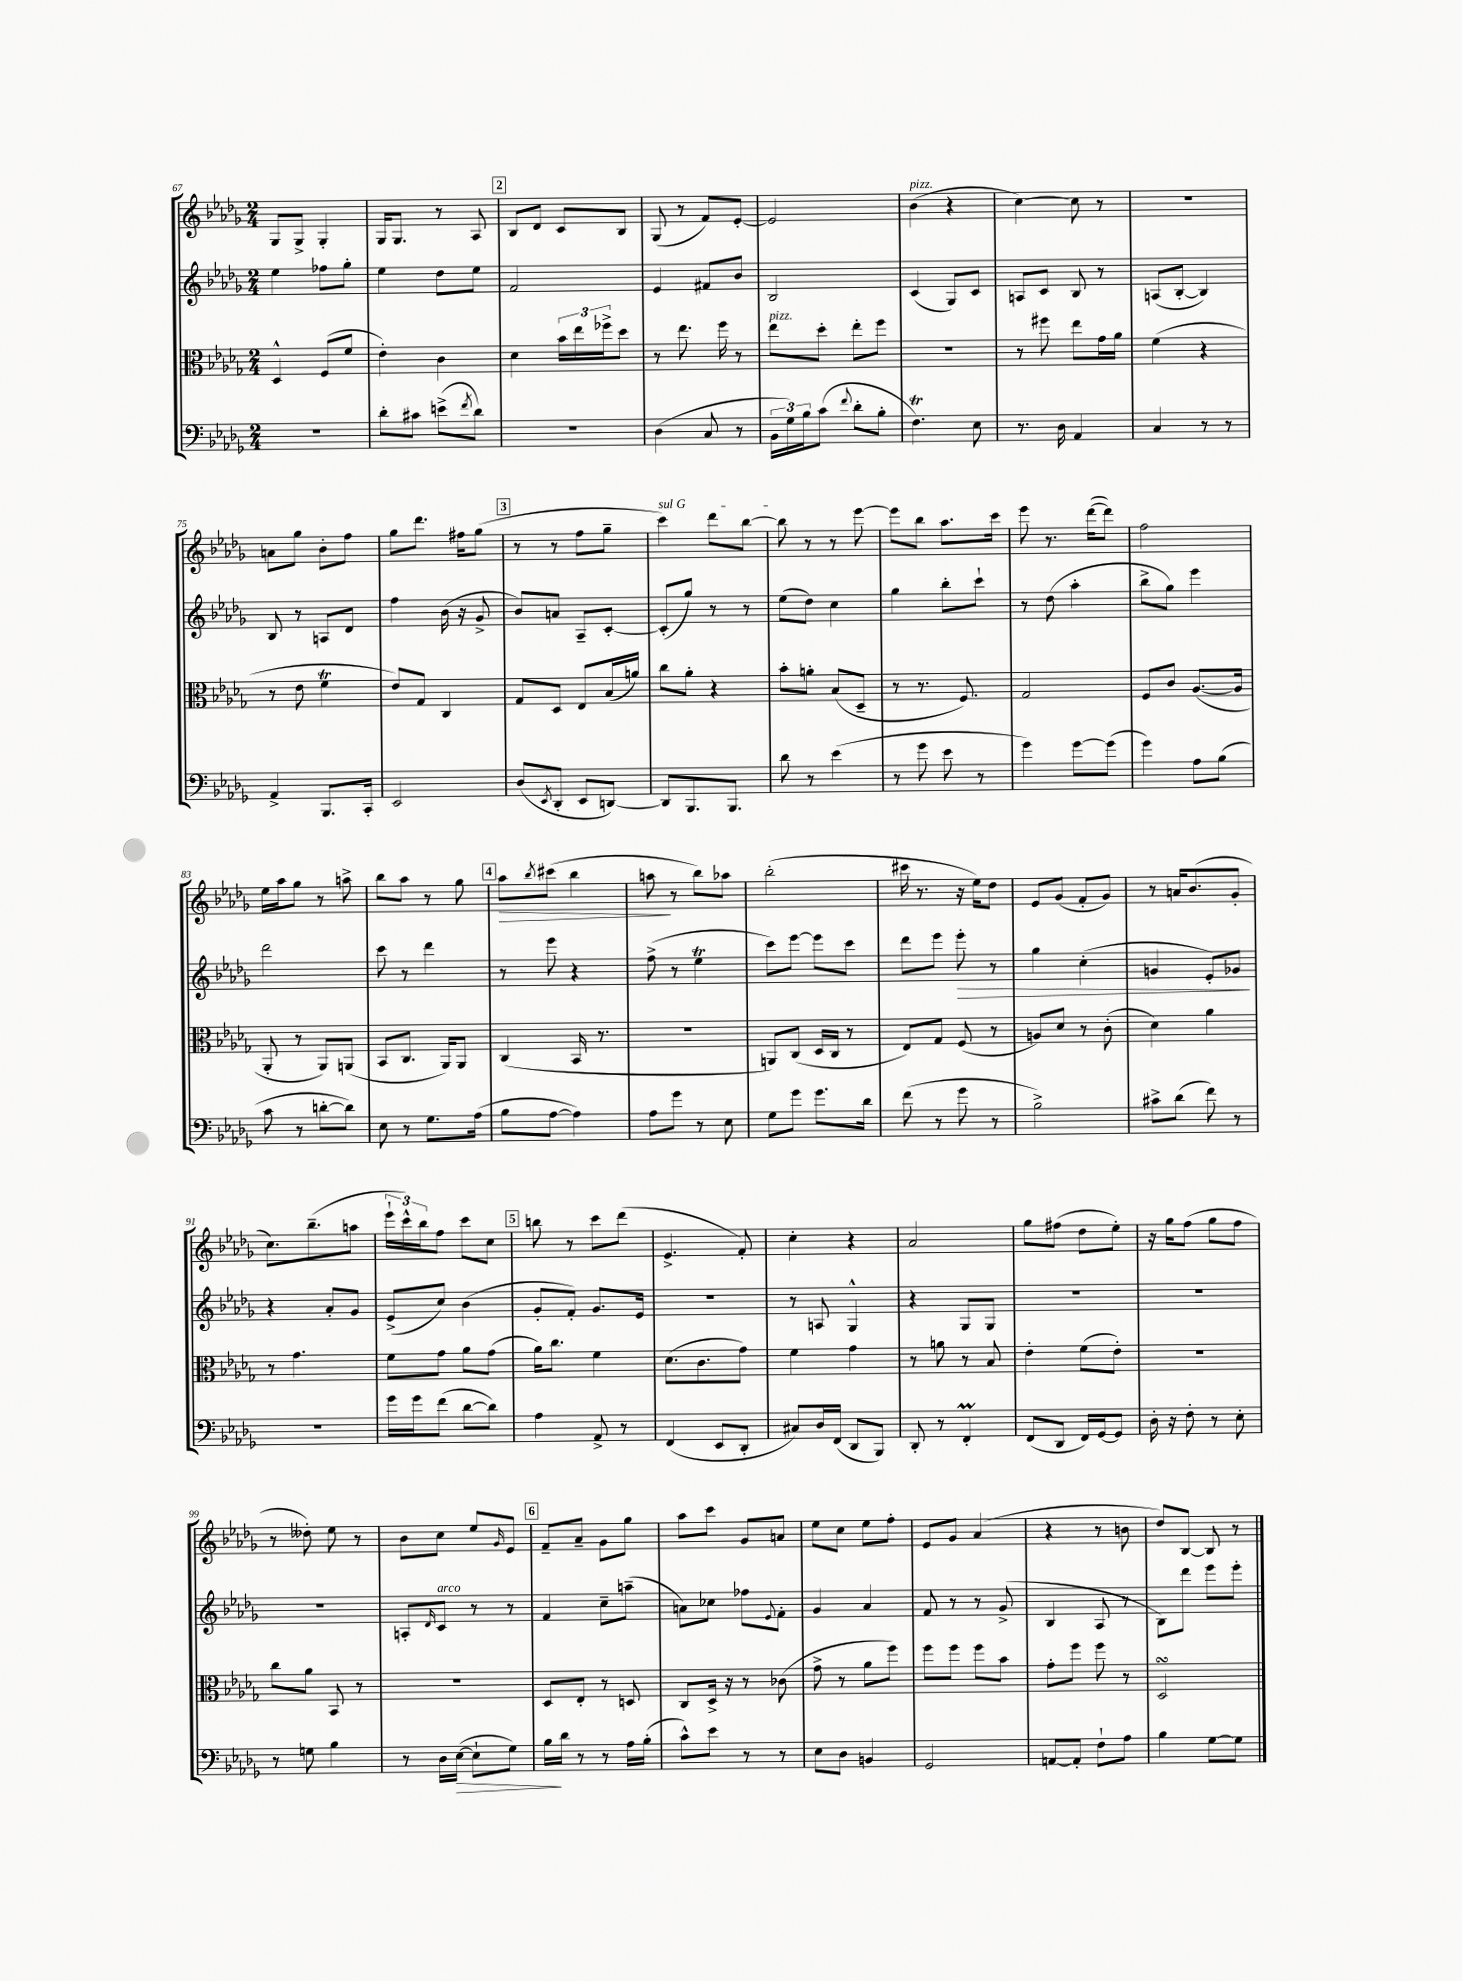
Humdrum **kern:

**kern	**dynam	**kern	**kern	**dynam	**kern	**dynam
*part4	*part4	*part3	*part2	*part2	*part1	*part1
*staff4	*staff4	*staff3	*staff2	*staff2	*staff1	*staff1
*clefF4	*	*clefC3	*clefG2	*	*clefG2	*
*k[b-e-a-d-g-]	*	*k[b-e-a-d-g-]	*k[b-e-a-d-g-]	*	*k[b-e-a-d-g-]	*
*M2/4	*	*M2/4	*M2/4	*	*M2/4	*
=67	=67	=67	=67	=67	=67	=67
2r	.	4D-^^/	4ee-\	.	8G-/L	.
.	.	.	.	.	8G-^/J	.
.	.	(8F/L	8ff-X\L	.	4G-'/	.
.	.	8f/J	8gg-'\J	.	.	.
=68	=68	=68	=68	=68	=68	=68
8d-'\L	.	4e-'\)	4ee-\	.	16G-/KL	.
.	.	.	.	.	8.G-/J	.
8c#X\J	.	.	.	.	.	.
(8en^\L	.	4c\	8dd-\L	.	8r	.
8qf/	.	.	.	.	.	.
8d-\J)	.	.	8ee-\J	.	8A-/	.
!!LO:REH:place=s1:t=2
=69	=69	=69	=69	=69	=69	=69
2r	.	4d-\	2f/	.	8B-/L	.
.	.	.	.	.	8d-/J	.
.	.	24b-\LL	.	.	8c/L	.
.	.	24ee-\	.	.	.	.
.	.	24ff-X^\J	.	.	.	.
.	.	8dd-\J	.	.	8B-/J	.
=70	=70	=70	=70	=70	=70	=70
(4D-\	.	8r	4e-/	.	(8G-/	.
.	.	8.ee-\	.	.	8r	.
8C/	.	.	8f#X/L	.	8f/L)	.
.	.	16ff\	.	.	.	.
8r	.	8r	8b-/J	.	[8e-'/J	.
=71	=71	=71	=71	=71	=71	=71
!	!	!LO:TX:a:i:t=pizz.	!	!	!	!
24BB-\LL	.	8ee-\L	2B-/	.	2e-/]	.
24G-\)	.	.	.	.	.	.
24B-\J	.	.	.	.	.	.
(8c\J	.	8dd-'\J	.	.	.	.
8qqf/	.	.	.	.	.	.
8d-'\L	.	8ee-'\L	.	.	.	.
8B-'\J	.	8ff\J	.	.	.	.
=72	=72	=72	=72	=72	=72	=72
!	!	!	!	!	!LO:TX:a:i:t=pizz.	!
4.Ft\)	.	2r	(4c/	.	(4b-\	.
.	.	.	8G-/L)	.	4r	.
8E-\	.	.	8c/J	.	.	.
=73	=73	=73	=73	=73	=73	=73
8.r	.	8r	8An/L	.	[4cc\)	.
.	.	8ff#X\	8c/J	.	.	.
16D-\	.	.	.	.	.	.
4AA-/	.	8ee-\L	8B-/	.	8cc\]	.
.	.	16g-\L	8r	.	8r	.
.	.	16a-\JJ	.	.	.	.
=74	=74	=74	=74	=74	=74	=74
4C/	.	(4f\	(8An/L	.	2r	.
.	.	.	[8B-'/J	.	.	.
8r	.	4r	4B-/])	.	.	.
8r	.	.	.	.	.	.
!!LO:LB:g=z
=75	=75	=75	=75	=75	=75	=75
4AA-^/	.	8r	8B-/	.	8an\L	.
.	.	8e-\	8r	.	8gg-\J	.
8.BBB-/L	.	4ft\	8An/L	.	8b-'\L	.
.	.	.	8d-/J	.	8ff\J	.
16CC'/Jk	.	.	.	.	.	.
=76	=76	=76	=76	=76	=76	=76
2EE-/	.	8e-/L)	4ff\	.	8gg-\L	.
.	.	8G-/J	.	.	8.ddd-\J	.
.	.	4C/	(16b-\	.	.	.
.	.	.	16r	.	16ff#X\KL	.
.	.	.	8g-^/	.	(8gg-\J	.
!!LO:REH:place=s1:t=3
=77	=77	=77	=77	=77	=77	=77
(8D-/L	.	8G-/L	8b-/L)	.	8r	.
8qEE-/	.	.	.	.	.	.
8DD-'/J	.	8D-/J	8an/J	.	8r	.
8EE-/L	.	8E-/L	8A-~/L	.	8ff\L	.
[8DDn/J)	.	(16B-/L	[8c'/J	.	8gg-~\J	.
.	.	16an/JJ)	.	.	.	.
=78	=78	=78	=78	=78	=78	=78
!	!	!	!	!	!LO:TX:a:i:t=sul G	!
8DD/L]	.	8cc\L	(8c'/L]	.	4ccc\)	.
8.BBB-/	.	8a-'\J	8gg-/J)	.	.	.
.	.	4r	8r	.	8ddd-\L	.
8.BBB-/J	.	.	.	.	.	.
.	.	.	8r	.	[8bb-\J	.
=79	=79	=79	=79	=79	=79	=79
8d-\	.	8b-'\L	(8ee-\L	.	8bb-\]	.
8r	.	8an'\J	8dd-\J)	.	8r	.
(4e-\	.	(8B-/L	4cc\	.	8r	.
.	.	8D-~/J	.	.	[8eee-\	.
=80	=80	=80	=80	=80	=80	=80
8r	.	8r	4gg-\	.	8eee-\L]	.
8g-\	.	8.r	.	.	8bb-\J	.
8e-\	.	.	8bb-'\L	.	8.aa-\L	.
.	.	8.F/)	.	.	.	.
8r	.	.	8ccc`\J	.	.	.
.	.	.	.	.	16ccc\Jk	.
=81	=81	=81	=81	=81	=81	=81
4g-\)	.	2G-/	8r	.	8eee-\	.
.	.	.	(8dd-\	.	8.r	.
[8g-\L	.	.	4aa-'\	.	.	.
.	.	.	.	.	([16ddd-\KL	.
(8g-\J]	.	.	.	.	8ddd-\J])	.
=82	=82	=82	=82	=82	=82	=82
4g-\)	.	8F/L	8bb-^\L	.	2ff\	.
.	.	8c/J	8gg-\J)	.	.	.
8A-\L	.	([8.A-/L	4eee-\	.	.	.
(8B-\J	.	.	.	.	.	.
.	.	16A-/Jk]	.	.	.	.
!!LO:LB:g=z
=83	=83	=83	=83	=83	=83	=83
8c\	.	8AA-'/	2ddd-\	.	16ee-\LL	.
.	.	.	.	.	16aa-\J	.
8r	.	8r	.	.	8gg-\J	.
[8dn'\L	.	8AA-/L)	.	.	8r	.
8d\J])	.	(8AAn/J	.	.	8aan^\	.
=84	=84	=84	=84	=84	=84	=84
8E-\	.	8BB-/L	8ccc\	.	8bb-\L	.
8r	.	8.C/J	8r	.	8aa-\J	.
8.G-\L	.	.	4ddd-\	.	8r	.
.	.	16AA-/KL)	.	.	.	.
.	.	8AA-/J	.	.	8gg-\	.
(16A-\Jk	.	.	.	.	.	.
!!LO:REH:place=s1:t=4
=85	=85	=85	=85	=85	=85	=85
!	!	!	!	!	!	!LO:HP:b
8B-\L	.	(4C/	8r	.	8aa-\L	>
.	.	.	.	.	8qbb-/	.
[8A-\J	.	.	8eee-\	.	(8ccc#X\J	.
4A-\])	.	16BB-/	4r	.	4bb-\	.
.	.	8.r	.	.	.	.
=86	=86	=86	=86	=86	=86	=86
8A-\L	.	2r	(8ff^\	.	8aan\	.
8g-\J	.	.	8r	.	8r	]
8r	.	.	4ee-T\	.	8bb-\L)	.
8E-\	.	.	.	.	8aa-X\J	.
=87	=87	=87	=87	=87	=87	=87
8G-\L	.	8AAn/L)	8ccc\L)	.	(2bb-'\	.
8g-\J	.	(8C/J	[8eee-\J	.	.	.
8.g-\L	.	16D-/LL	8eee-\L]	.	.	.
.	.	16C/JJ	.	.	.	.
.	.	8r	8ccc\J	.	.	.
16d-\Jk	.	.	.	.	.	.
=88	=88	=88	=88	=88	=88	=88
(8f\	.	8E-/L)	8ddd-\L	.	16ccc#X\	.
.	.	.	.	.	8.r	.
8r	.	8G-/J	8eee-\J	.	.	.
!	!	!	!	!LO:HP:b	!	!
8g-\	.	(8F/	8eee-'\	>	16r	.
.	.	.	.	.	16ee-\KL)	.
8r	.	8r	8r	.	8dd-\J	.
=89	=89	=89	=89	=89	=89	=89
2B-^\)	.	8An/L)	4gg-\	.	8e-/L	.
.	.	8d-/J	.	.	(8g-/J	.
.	.	8r	(4cc'\	.	8f'/L	.
.	.	(8c'\	.	.	8g-/J)	.
=90	=90	=90	=90	=90	=90	=90
8c#X^\L	.	4d-\)	4gn/	.	8r	.
(8d-\J	.	.	.	.	16an/KL	.
.	.	.	.	.	(8.b-/	.
8f\)	.	4a-\	8e-'/L)	.	.	.
8r	.	.	8g-X/J	.	8g-'/J	.
.	.	.	.	]	.	.
!!LO:LB:g=z
=91	=91	=91	=91	=91	=91	=91
2r	.	8r	4r	.	8.cc\L)	.
.	.	4.g-\	.	.	.	.
.	.	.	.	.	(8.bb-~\	.
.	.	.	8a-'/L	.	.	.
.	.	.	8g-/J	.	8aan\J	.
=92	=92	=92	=92	=92	=92	=92
16g-\LL	.	8f\L	(8e-^/L	.	24eee-`\LL	.
.	.	.	.	.	24ccc^^\)	.
16g-\J	.	.	.	.	.	.
.	.	.	.	.	24bb-\J	.
(8f\J	.	8g-\J	8cc/J)	.	8ff\J	.
[8d-\L	.	8a-\L	(4b-\	.	8ccc\L	.
8d-\J])	.	(8g-\J	.	.	8cc\J	.
!!LO:REH:place=s1:t=5
=93	=93	=93	=93	=93	=93	=93
4A-\	.	16a-\KL)	8g-'/L	.	8bbn\	.
.	.	8.cc\J	.	.	.	.
.	.	.	8f'/J)	.	8r	.
8AA-^/	.	4f\	8.g-/L	.	8ccc\L	.
8r	.	.	.	.	(8ddd-\J	.
.	.	.	16e-/Jk	.	.	.
=94	=94	=94	=94	=94	=94	=94
(4FF/	.	(8.d-\L	2r	.	4.e-^/	.
.	.	8.c\	.	.	.	.
8EE-/L	.	.	.	.	.	.
8DD-'/J	.	8g-\J)	.	.	8f'/)	.
=95	=95	=95	=95	=95	=95	=95
8C#X/L)	.	4f\	8r	.	4cc'\	.
16D-/L	.	.	8An/	.	.	.
(16FF/JJ	.	.	.	.	.	.
8DD-/L	.	4g-\	4G-^^/	.	4r	.
8BBB-/J)	.	.	.	.	.	.
=96	=96	=96	=96	=96	=96	=96
8DD-'/	.	8r	4r	.	2a-/	.
8r	.	8an\	.	.	.	.
4FFm'/	.	8r	8G-/L	.	.	.
.	.	8B-/	8G-/J	.	.	.
=97	=97	=97	=97	=97	=97	=97
(8FF/L	.	4e-'\	2r	.	8gg-\L	.
8DD-/J	.	.	.	.	(8ff#X\J	.
16FF/LL)	.	(8f\L	.	.	8dd-\L	.
[16GG-/J	.	.	.	.	.	.
8GG-/J]	.	8e-'\J)	.	.	8ee-'\J)	.
=98	=98	=98	=98	=98	=98	=98
16D-'\	.	2r	2r	.	16r	.
16r	.	.	.	.	16gg-\KL	.
8F'\	.	.	.	.	(8ff\J	.
8r	.	.	.	.	8gg-\L	.
8E-'\	.	.	.	.	8ff\J	.
!!LO:LB:g=z
=99	=99	=99	=99	=99	=99	=99
8r	.	8cc\L	2r	.	8r	.
8Gn\	.	8a-\J	.	.	8dd--X'\)	.
4B-\	.	8BB-/	.	.	8ee-\	.
.	.	8r	.	.	8r	.
=100	=100	=100	=100	=100	=100	=100
8r	.	2r	8An'/L	.	8b-\L	.
.	.	.	16qqd-/	.	.	.
!	!	!	!LO:TX:a:i:t=arco	!	!	!
16D-\LL	.	.	8c/J	.	8cc\J	.
!	!LO:HP:b	!	!	!	!	!
([16E-\JJ	>	.	.	.	.	.
8E-`\L]	.	.	8r	.	8ee-/L	.
.	.	.	.	.	16qqg-/	.
8G-\J)	.	.	8r	.	8e-/J	.
!!LO:REH:place=s1:t=6
=101	=101	=101	=101	=101	=101	=101
16B-\LL	.	8D-/L	4f/	.	8f~/L	.
16d-\JJ	]	.	.	.	.	.
8r	.	8E-'/J	.	.	8a-~/J	.
8r	.	8r	8cc~\L	.	8g-\L	.
16A-\LL	.	8Dn/	(8aan~\J	.	8gg-\J	.
(16B-'\JJ	.	.	.	.	.	.
=102	=102	=102	=102	=102	=102	=102
8c^^\L)	.	8C/L	8an\L)	.	8aa-\L	.
8e-\J	.	16D-^/Jk	8cc-X\J	.	8ccc\J	.
.	.	16r	.	.	.	.
8r	.	8r	8ff-X\L	.	8g-/L	.
.	.	.	8qqe-/	.	.	.
8r	.	(8c-X\	8f'\J	.	8an/J	.
=103	=103	=103	=103	=103	=103	=103
8E-\L	.	8g-^\	4g-/	.	8ee-\L	.
8D-\J	.	8r	.	.	8cc\J	.
4BBn/	.	8a-\L	4a-/	.	8ee-\L	.
.	.	8ff\J)	.	.	8ff'\J	.
=104	=104	=104	=104	=104	=104	=104
2GG-/	.	8ff\L	8f/	.	8e-/L	.
.	.	8ff\J	8r	.	8g-/J	.
.	.	8ff\L	8r	.	(4a-/	.
.	.	8b-\J	(8g-^/	.	.	.
=105	=105	=105	=105	=105	=105	=105
[8AAn/L	.	8g-'\L	4B-/	.	4r	.
8AA'/J]	.	8ff\J	.	.	.	.
8F`\L	.	8ff\	8A-/	.	8r	.
8A-\J	.	8r	8r	.	8bn\	.
=106	=106	=106	=106	=106	=106	=106
4B-\	.	2D-sSSs/	8B-\L)	.	8dd-/L)	.
.	.	.	8ddd-\J	.	[8B-/J	.
[8G-\L	.	.	8eee-\L	.	8B-/]	.
8G-\J]	.	.	8eee-'\J	.	8r	.
==	==	==	==	==	==	==
*-	*-	*-	*-	*-	*-	*-
